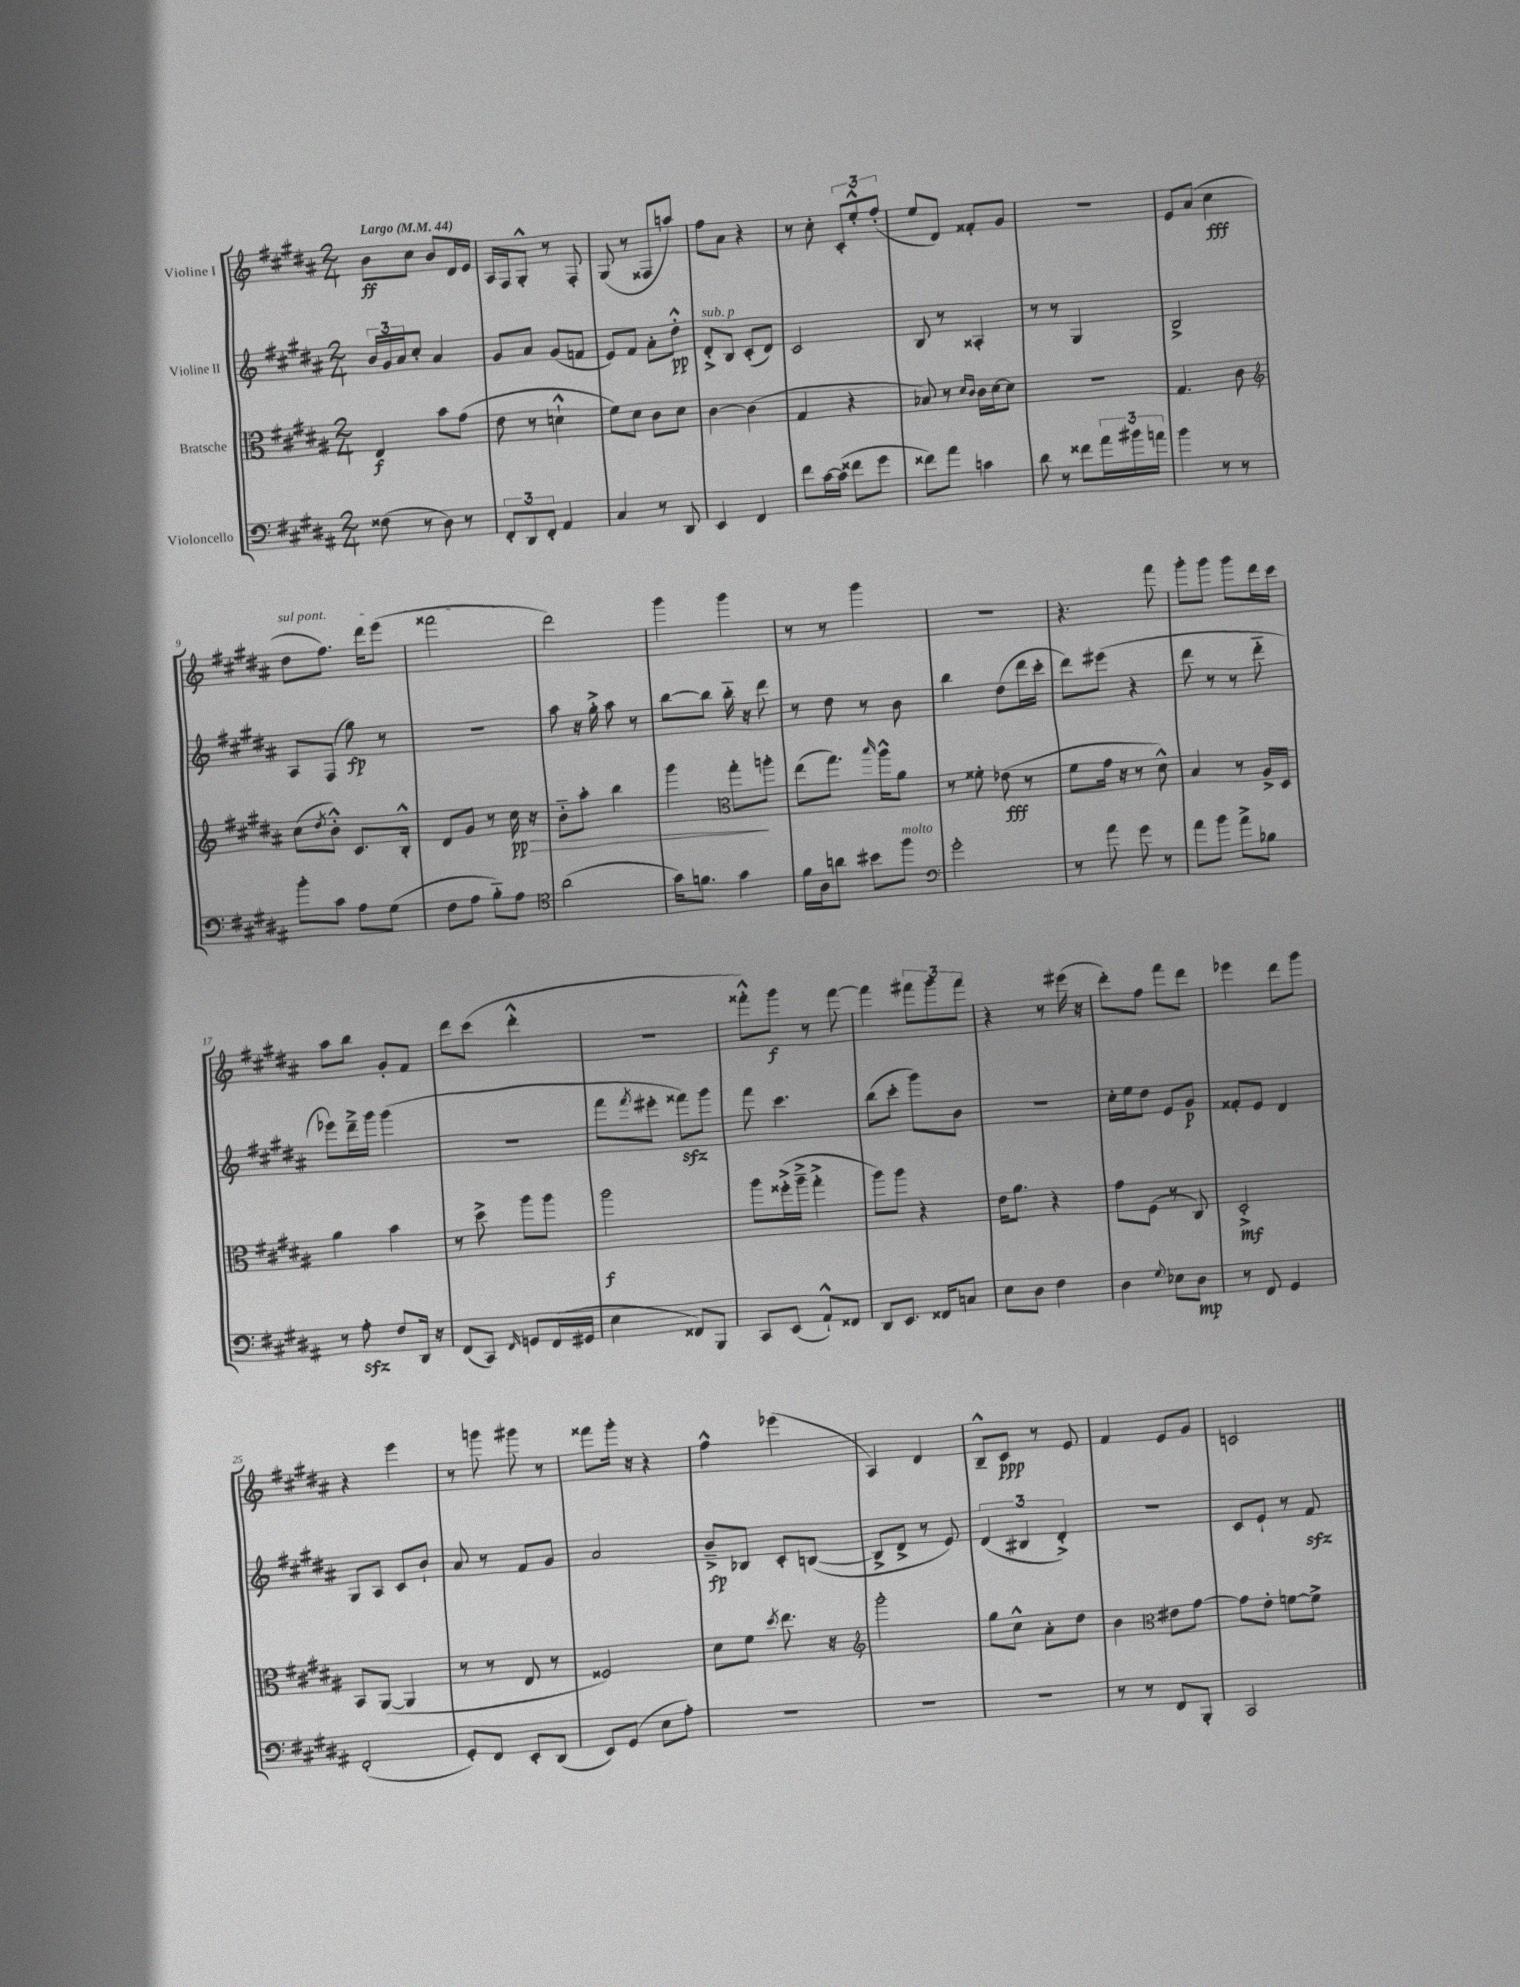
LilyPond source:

<<
\new StaffGroup <<
\new Staff = "s0" \with { instrumentName = "Violine I" } {
    \clef treble \key b \major \numericTimeSignature \time 2/4 \tempo "Largo" 4 = 44
    b'8\ff cis''8 b'8 dis'16 e'16 |
    ais16 fis16 gis8-.-^ r8 fis8-. |
    gis8( r8 fisis8 a''8) |
    fis''8 ais'8 r4 |
    r8 cis''8-. \tuplet 3/2 { cis'8-. e''8-.-^ fis''8-.( } |
    e''8 dis'8) fisis'8-. gis'8 |
    R2 |
    e'8 ais'8( cis''4\fff |
    \once \override TextSpanner.bound-details.left.text = \markup { \italic "sul pont." } dis''8\startTextSpan fis''8.) dis'''16 e'''8( |
    fisis'''2\stopTextSpan |
    dis'''2) |
    gis'''4 gis'''4 |
    r8 r8 gis'''4 |
    r2 |
    r4. fis'''8 |
    gis'''8-. gis'''8 gis'''8 dis'''16 cis'''16 |
    ais''8 b''8 gis'8-. fis'8 |
    dis'''8 cis'''8( dis'''4-.-^ |
    R2 |
    fisis'''8-.-^) gis'''8\f r8 fisis'''8~ |
    fisis'''4 \tuplet 3/2 { fis'''8 gis'''8 fis'''8 } |
    r4 r8 eis'''16( r16 |
    dis'''8-.) fis''8 fis'''8 dis'''8 |
    ees'''4 dis'''8 gis'''8 |
    r4 e'''4 |
    r8 g'''8 gis'''8 r8 |
    fisis'''8 gis'''16-. r16 r4 |
    fis''4-^ ees'''4( |
    ais4) dis'4 |
    b8---^ cis'8\ppp r8 e'8 |
    fis'4 e'8 gis'8 |
    c'2 \bar "|." |
}
\new Staff = "s1" \with { instrumentName = "Violine II" } {
    \clef treble \key b \major \numericTimeSignature \time 2/4
    \tuplet 3/2 { b'16 gis'16 ais'16 } cis''8-. ais'4 |
    gis'8 ais'8 gis'8( f'8 |
    e'8) fis'8 ais'8-. dis''8-.-^\pp |
    dis'8-.->^\markup { \italic "sub. p" } b8 cis'8-.( dis'8) |
    cis'2 |
    b8 r8 aisis4-. |
    r8 r8 gis4 |
    b2-> |
    ais8 fis8( gis''8\fp) r8 |
    R2 |
    ais''8 r16 gis''16-.-> ais''8 r8 |
    b''8~ b''8 b''16-_ r16 dis'''8 |
    r8 dis''8 r8 b'8 |
    b''4 dis''8( dis'''16 cis'''16-. |
    dis'''8) eis'''8( r4 |
    dis'''8 r8 r8 dis'''8-_ |
    ees'''8) dis'''16---> gis'''16 gis'''4( |
    R2 |
    fis'''8 \acciaccatura { fis'''8 } eis'''8-. fisis'''8\sfz) gis'''8 |
    fis'''8 cis'''4. |
    b''8( cis'''8-. gis'''8) b'8 |
    R2 |
    cis''16-. e''16 dis''8 e'8 gis'8\p |
    fisis'8-. e'8 dis'4 |
    gis8 ais8 cis'8 b'8-! |
    ais'8 r8 fis'8 gis'8 |
    ais'2 |
    b'8--->\fp bes8 cis'8-. b8~( |
    b8-> dis'8-> r8 e'8) |
    \tuplet 3/2 { dis'4( bis4 dis'4-.->) } |
    R2 |
    cis'8 e'8-! r8 fis'8\sfz \bar "|." |
}
\new Staff = "s2" \with { instrumentName = "Bratsche" } {
    \clef alto \key b \major \numericTimeSignature \time 2/4
    e4\f b'8 gis'8( |
    e'8 r8 d'4-!-^ |
    fis'8) dis'8 cis'8 dis'8 |
    cis'4~ cis'4( |
    gis4 r4 |
    bes8) r8 \grace { dis'16 cis'16 } cis'16 dis'16~ dis'8 |
    R2 |
    gis4. cis'8 |
    \clef treble cis''8( \acciaccatura { dis''8 } b'8-.-^) cis'8. b16-.-^ |
    dis'8 gis'8 r8 cis''16\pp\> r16 |
    b'8-_ ais''8-. b''4 |
    gis'''4 \clef alto gis''8-.\! a''8-. |
    e''8( gis''8.) \grace { b''16 } ais''16-^ ais'8 |
    r8 fisis'8-. ees'8\fff( r8 |
    fis'8 gis'16 r16 r8 dis'8-^) |
    b4 r8 ais16-> dis16 |
    ais'4 b'4 |
    r8 dis''8-> ais''8 ais''8 |
    ais''2\f |
    ais''8 fisis''16-.->( ais''16---> gis''4-.-> |
    ais''8) ais''8 r4 |
    e'16 ais'8. r4 |
    gis'8 fis8( r8 cis8) |
    dis2-.->\mf |
    b,8 ais,8~( ais,4 |
    r8 r8 e8 r8 |
    fisis2) |
    dis'8 fis'8 \acciaccatura { dis''8 } e''8. r16 |
    \clef treble gis'''2-. |
    gis''8 cis''8-^ ais'8-. dis''8 |
    b'4 \clef alto eis'8 gis'8~ |
    gis'8 e'8-. f'8~ f'8-> \bar "|." |
}
\new Staff = "s3" \with { instrumentName = "Violoncello" } {
    \clef bass \key b \major \numericTimeSignature \time 2/4
    fisis8( r8 dis8) r8 |
    \tuplet 3/2 { fis,8-. dis,8 fis,8-. } ais,4 |
    cis4 r8 dis,8 |
    e,4 fis,4 |
    fis'8 cis'16~ cis'16( fisis'8 gis'8 |
    fisis'8) ais'8 c'4 |
    dis'8 r8 fisis'8 \tuplet 3/2 { ais'16 bis'16 a'16 } |
    b'4 r8 r8 |
    b'8-. cis'8 ais8 gis8( |
    fis8 ais8 b8-_) ais8 |
    \clef tenor ais'2( |
    gis'16) f'8. gis'4 |
    fis'16 ais16 a'8 bis'8 fis''8^\markup { \italic "molto" } |
    \clef bass gis'2-. |
    r8 ais'8 gis'8 r8 |
    ais'8 b'8 ais'8-> bes8 |
    r8 ais8-.\sfz fis8 dis,16 r16 |
    fis,8( cis,8) \grace { fis,16 } g,8 fis,16( gis,16 |
    e4 fisis,8) b,,8 |
    cis,8 e,8( ais,8-!-^) fisis,8 |
    dis,8 e,8. fisis,16 c8 |
    e8 dis8 fis4 |
    dis4 \appoggiatura { gis8 } ees8 dis8\mp |
    r8 fis,8 gis,4 |
    fis,2-.( |
    gis,8-.) fis,8 e,8-. dis,8( |
    e,8) gis,8( e8 ais8-.) |
    R2 |
    R2 |
    R2 |
    r8 r8 fis,8 b,,8-. |
    cis,2 \bar "|." |
}
>>
>>
